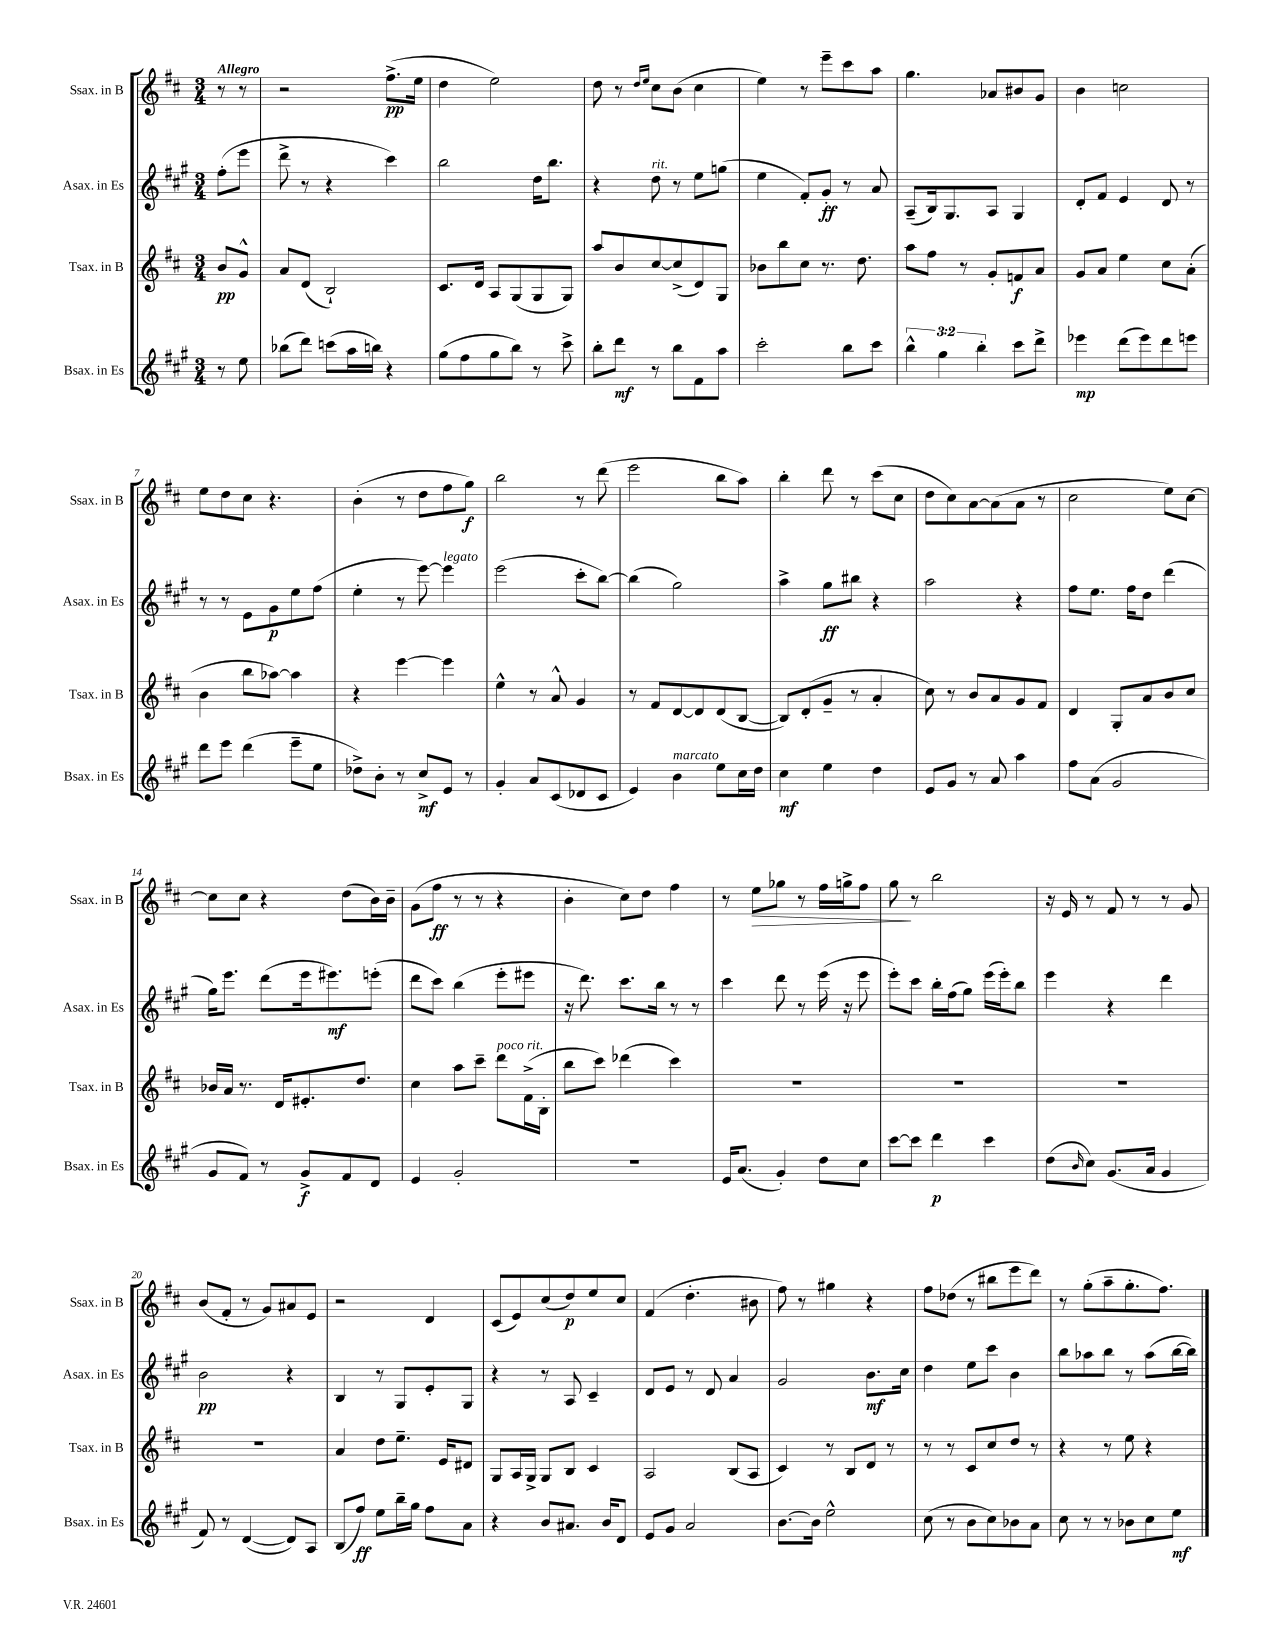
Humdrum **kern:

**kern	**dynam	**kern	**dynam	**kern	**dynam	**kern	**dynam
*part4	*part4	*part3	*part3	*part2	*part2	*part1	*part1
*staff4	*staff4	*staff3	*staff3	*staff2	*staff2	*staff1	*staff1
*I"Bsax. in Es	*	*I"Tsax. in B	*	*I"Asax. in Es	*	*I"Ssax. in B	*
*I'Bsax. in Es	*	*I'Tsax. in B	*	*I'Asax. in Es	*	*I'Ssax. in B	*
*clefG2	*	*clefG2	*	*clefG2	*	*clefG2	*
*k[f#c#g#]	*	*k[f#c#]	*	*k[f#c#g#]	*	*k[f#c#]	*
*M3/4	*	*M3/4	*	*M3/4	*	*M3/4	*
=	=	=	=	=	=	=	=
!	!	!	!	!	!	!LO:TX:a:B:t=Allegro	!
8r	.	8b/L	pp	(8ff#'\L	.	8r	.
8ee\	.	8g^^/J	.	8eee\J	.	8r	.
=1	=1	=1	=1	=1	=1	=1	=1
(8bb-X\L	.	8a/L	.	8ddd^\	.	2r	.
8ddd\J)	.	(8d/J	.	8r	.	.	.
(8cccn\L	.	2B`/)	.	4r	.	.	.
16aa\L	.	.	.	.	.	.	.
16bbn\JJ)	.	.	.	.	.	.	.
4r	.	.	.	4ccc#\)	.	(8.ff#^\L	pp
.	.	.	.	.	.	16ee\Jk	.
=2	=2	=2	=2	=2	=2	=2	=2
(8gg#\L	.	8.c#/L	.	2bb\	.	4dd\	.
8ff#\	.	.	.	.	.	.	.
.	.	16d/Jk	.	.	.	.	.
8gg#\	.	8A/L	.	.	.	2ee\)	.
8bb\J)	.	(8G/	.	.	.	.	.
8r	.	8G/	.	16dd\KL	.	.	.
.	.	.	.	8.bb\J	.	.	.
8ccc#^\	.	8G/J)	.	.	.	.	.
=3	=3	=3	=3	=3	=3	=3	=3
8bb'\L	.	8aa/L	.	4r	.	8dd\	.
8ddd\J	mf	8b/	.	.	.	8r	.
.	.	.	.	.	.	16qqdd/LL	.
.	.	.	.	.	.	16qqee/JJ	.
!	!	!	!	!LO:TX:a:i:t=rit.	!	!	!
8r	.	[8cc#/	.	8dd\	.	8cc#\L	.
8bb\L	.	(8cc#^/]	.	8r	.	(8b\J	.
8f#\	.	8d/)	.	8ee\L	.	4cc#\	.
8aa\J	.	8G/J	.	(8ggn\J	.	.	.
=4	=4	=4	=4	=4	=4	=4	=4
2ccc#'\	.	8b-X\L	.	4ee\	.	4ee\)	.
.	.	8bb\	.	.	.	.	.
.	.	8cc#\J	.	8f#'/L)	.	8r	.
.	.	8.r	.	8g#'/J	ff	8eee~\L	.
8bb\L	.	.	.	8r	.	8ccc#\	.
.	.	8.dd\	.	.	.	.	.
8ccc#\J	.	.	.	8a/	.	8aa\J	.
=5	=5	=5	=5	=5	=5	=5	=5
6bb^^\	.	8aa\L	.	(8A~/L	.	4.gg\	.
.	.	8ff#\J	.	16B/k)	.	.	.
6gg#\	.	.	.	.	.	.	.
.	.	.	.	8.G#/	.	.	.
.	.	8r	.	.	.	.	.
6bb'\	.	.	.	.	.	.	.
.	.	8g'/L	.	8A/J	.	8a-X/L	.
8ccc#\L	.	8fn/	f	4G#/	.	8b#X/	.
8ddd^\J	.	8a/J	.	.	.	8g/J	.
=6	=6	=6	=6	=6	=6	=6	=6
4eee-X\	mp	8g/L	.	8d'/L	.	4b\	.
.	.	8a/J	.	8f#/J	.	.	.
(8ddd\L	.	4ee\	.	4e/	.	2ccn\	.
8eee-\)	.	.	.	.	.	.	.
8ddd\	.	8cc#\L	.	8d/	.	.	.
8eeen\J	.	(8a'\J	.	8r	.	.	.
!!LO:LB:g=z
=7	=7	=7	=7	=7	=7	=7	=7
8ddd\L	.	4b\	.	8r	.	8ee\L	.
8eee\J	.	.	.	8r	.	8dd\	.
(4ddd\	.	8bb\L	.	8e\L	.	8cc#\J	.
.	.	[8aa-X\J)	.	8g#\	p	4.r	.
8eee~\L	.	4aa-\]	.	8ee\	.	.	.
8ee\J	.	.	.	(8ff#\J	.	.	.
=8	=8	=8	=8	=8	=8	=8	=8
8dd-X^\L)	.	4r	.	4ee'\	.	(4b'\	.
8b'\J	.	.	.	.	.	.	.
8r	.	[4eee\	.	8r	.	8r	.
8cc#^/L	mf	.	.	[8eee\)	.	8dd\L	.
!	!	!	!	!LO:TX:a:i:t=legato	!	!	!
8e/J	.	4eee\]	.	4eee\]	.	8ff#\	.
8r	.	.	.	.	.	8gg\J)	f
=9	=9	=9	=9	=9	=9	=9	=9
4g#'/	.	4ee^^\	.	(2eee\	.	2bb\	.
8a/L	.	8r	.	.	.	.	.
(8c#/	.	8a^^/	.	.	.	.	.
8d-X/	.	4g/	.	8ccc#'\L	.	8r	.
8c#/J	.	.	.	[8bb\J)	.	(8ddd\	.
=10	=10	=10	=10	=10	=10	=10	=10
4e/)	.	8r	.	(4bb\]	.	2eee\	.
.	.	8f#/L	.	.	.	.	.
!LO:TX:a:i:t=marcato	!	!	!	!	!	!	!
4b\	.	[8d/	.	2gg#\)	.	.	.
.	.	8d/]	.	.	.	.	.
8ee\L	.	(8d/	.	.	.	8bb\L	.
16cc#\L	.	[8B/J	.	.	.	8aa\J)	.
16dd\JJ	.	.	.	.	.	.	.
=11	=11	=11	=11	=11	=11	=11	=11
4cc#\	mf	8B/L])	.	4aa^\	.	4bb'\	.
.	.	(8d'/	.	.	.	.	.
4ee\	.	8g~/J	.	8gg#\L	ff	8ddd\	.
.	.	8r	.	8bb#X\J	.	8r	.
4dd\	.	4a'/	.	4r	.	(8ccc#\L	.
.	.	.	.	.	.	8cc#\J	.
=12	=12	=12	=12	=12	=12	=12	=12
8e/L	.	8cc#\)	.	2aa\	.	8dd\L	.
8g#/J	.	8r	.	.	.	8cc#\)	.
8r	.	8b/L	.	.	.	[8a\	.
8a/	.	8a/	.	.	.	(8a\]	.
4aa\	.	8g/	.	4r	.	8a\J	.
.	.	8f#/J	.	.	.	8r	.
=13	=13	=13	=13	=13	=13	=13	=13
8ff#\L	.	4d/	.	8ff#\L	.	2cc#\	.
(8a\J	.	.	.	8.ee\J	.	.	.
2g#/	.	8G'/L	.	.	.	.	.
.	.	.	.	16ff#\KL	.	.	.
.	.	8a/	.	8dd\J	.	.	.
.	.	8b/	.	(4ddd\	.	8ee\L)	.
.	.	8cc#/J	.	.	.	[8cc#\J	.
!!LO:LB:g=z
=14	=14	=14	=14	=14	=14	=14	=14
8g#/L	.	16b-X/LL	.	16gg#\KL)	.	8cc#\L]	.
.	.	16a/JJ	.	8.eee\J	.	.	.
8f#/J)	.	8.r	.	.	.	8cc#\J	.
8r	.	.	.	(8ddd\L	.	4r	.
.	.	16d/KL	.	.	.	.	.
8g#^/L	f	8.e#X'/	.	16eee\k	.	.	.
.	.	.	.	8.eee#X\)	mf	.	.
8f#/	.	.	.	.	.	(8dd\L	.
.	.	8.dd/J	.	.	.	.	.
8d/J	.	.	.	(8eeen'\J	.	16b\L)	.
.	.	.	.	.	.	16b~\JJ	.
=15	=15	=15	=15	=15	=15	=15	=15
4e/	.	4cc#\	.	8ddd\L	.	(8g\L	.
.	.	.	.	8ccc#\J)	.	8ff#\J	ff
2g#'/	.	8aa\L	.	(4bb\	.	8r	.
.	.	8ccc#~\J	.	.	.	8r	.
!	!	!LO:TX:a:i:t=poco rit.	!	!	!	!	!
.	.	8ddd\L	.	8eee'\L	.	4r	.
.	.	(16f#^\L	.	8eee#X\J	.	.	.
.	.	16B'\JJ	.	.	.	.	.
=16	=16	=16	=16	=16	=16	=16	=16
2.r	.	8bb\L	.	16r	.	4b'\	.
.	.	.	.	8.ddd\)	.	.	.
.	.	8ccc#\J)	.	.	.	.	.
.	.	(4ddd-X\	.	8.ccc#\L	.	8cc#\L)	.
.	.	.	.	.	.	8dd\J	.
.	.	.	.	16bb\Jk	.	.	.
.	.	4ccc#\)	.	8r	.	4ff#\	.
.	.	.	.	8r	.	.	.
=17	=17	=17	=17	=17	=17	=17	=17
16e/KL	.	2.r	.	4ccc#\	.	8r	.
(8.a/J	.	.	.	.	.	.	.
!	!	!	!	!	!	!	!LO:HP:b
.	.	.	.	.	.	8ee\L	>
4g#'/)	.	.	.	8ddd\	.	8gg-X\J	.
.	.	.	.	8r	.	8r	.
8dd\L	.	.	.	(16eee\	.	16ff#\LL	.
.	.	.	.	16r	.	16ggn^\J	.
8cc#\J	.	.	.	8eee\	.	8ff#\J	.
=18	=18	=18	=18	=18	=18	=18	=18
[8ccc#\L	.	2.r	.	8eee'\L)	.	8gg\	.
8ccc#\J]	.	.	.	8ccc#\J	.	8r	]
4ddd\	p	.	.	16bb'\LL	.	2bb\	.
.	.	.	.	(16ff#\J	.	.	.
.	.	.	.	8gg#\J)	.	.	.
4ccc#\	.	.	.	(16eee\LL	.	.	.
.	.	.	.	16eee'\J)	.	.	.
.	.	.	.	8bb\J	.	.	.
=19	=19	=19	=19	=19	=19	=19	=19
(8dd\L	.	2.r	.	4eee\	.	16r	.
.	.	.	.	.	.	16e/	.
16qqb/	.	.	.	.	.	.	.
8cc#\J)	.	.	.	.	.	8r	.
(8.g#/L	.	.	.	4r	.	8f#/	.
.	.	.	.	.	.	8r	.
16a/Jk	.	.	.	.	.	.	.
4g#/	.	.	.	4ddd\	.	8r	.
.	.	.	.	.	.	8g/	.
!!LO:LB:g=z
=20	=20	=20	=20	=20	=20	=20	=20
8f#/)	.	2.r	.	2b\	pp	(8b/L	.
8r	.	.	.	.	.	8f#'/J	.
([4d/	.	.	.	.	.	8r	.
.	.	.	.	.	.	8g/L)	.
8d/L])	.	.	.	4r	.	8a#X/	.
8A/J	.	.	.	.	.	8e/J	.
=21	=21	=21	=21	=21	=21	=21	=21
(8B/L	.	4a/	.	4B/	.	2r	.
8ff#/J)	ff	.	.	.	.	.	.
8ee\L	.	8dd\L	.	8r	.	.	.
16bb~\L	.	8.ee~\J	.	8G#/L	.	.	.
16gg#\JJ	.	.	.	.	.	.	.
8ff#\L	.	.	.	8e'/	.	4d/	.
.	.	16e/KL	.	.	.	.	.
8a\J	.	8d#X/J	.	8G#/J	.	.	.
=22	=22	=22	=22	=22	=22	=22	=22
4r	.	8G/L	.	4r	.	(8c#/L	.
.	.	16A/L	.	.	.	8e/)	.
.	.	16G^/JJ	.	.	.	.	.
8b/L	.	8G/L	.	8r	.	(8cc#/	.
8.a#X/J	.	8B/J	.	8A/	.	8dd/)	p
.	.	4c#/	.	4c#~/	.	8ee/	.
16b/KL	.	.	.	.	.	.	.
8d/J	.	.	.	.	.	8cc#/J	.
=23	=23	=23	=23	=23	=23	=23	=23
8e/L	.	2A/	.	8d/L	.	(4f#/	.
8g#/J	.	.	.	8e/J	.	.	.
2a/	.	.	.	8r	.	4.dd'\	.
.	.	.	.	8d/	.	.	.
.	.	(8B/L	.	4a/	.	.	.
.	.	8A/J	.	.	.	8b#X\	.
=24	=24	=24	=24	=24	=24	=24	=24
[8.b\L	.	4c#/)	.	2g#/	.	8ff#\)	.
.	.	.	.	.	.	8r	.
16b\Jk]	.	.	.	.	.	.	.
2ee^^\	.	8r	.	.	.	4gg#X\	.
.	.	8B/L	.	.	.	.	.
.	.	8d/J	.	8.b\L	mf	4r	.
.	.	8r	.	.	.	.	.
.	.	.	.	16cc#\Jk	.	.	.
=25	=25	=25	=25	=25	=25	=25	=25
(8cc#\	.	8r	.	4dd\	.	8ff#\L	.
8r	.	8r	.	.	.	(8dd-X\J	.
8b\L	.	8c#/L	.	8ee\L	.	8r	.
8cc#\)	.	8cc#/	.	8ccc#\J	.	8bb#X\L	.
8b-X\	.	8dd/J	.	4b\	.	8eee\	.
8a\J	.	8r	.	.	.	8ddd\J)	.
=26	=26	=26	=26	=26	=26	=26	=26
8cc#\	.	4r	.	8bb\L	.	8r	.
8r	.	.	.	8aa-X\	.	(8gg'\L	.
8r	.	8r	.	8bb\J	.	8aa~\	.
8b-X\L	.	8ee\	.	8r	.	8.gg'\	.
8cc#\	.	4r	.	(8aa-\L	.	.	.
.	.	.	.	.	.	8.ff#\J)	.
8ee\J	mf	.	.	[16bb\L	.	.	.
.	.	.	.	16bb\JJ])	.	.	.
==	==	==	==	==	==	==	==
*-	*-	*-	*-	*-	*-	*-	*-
